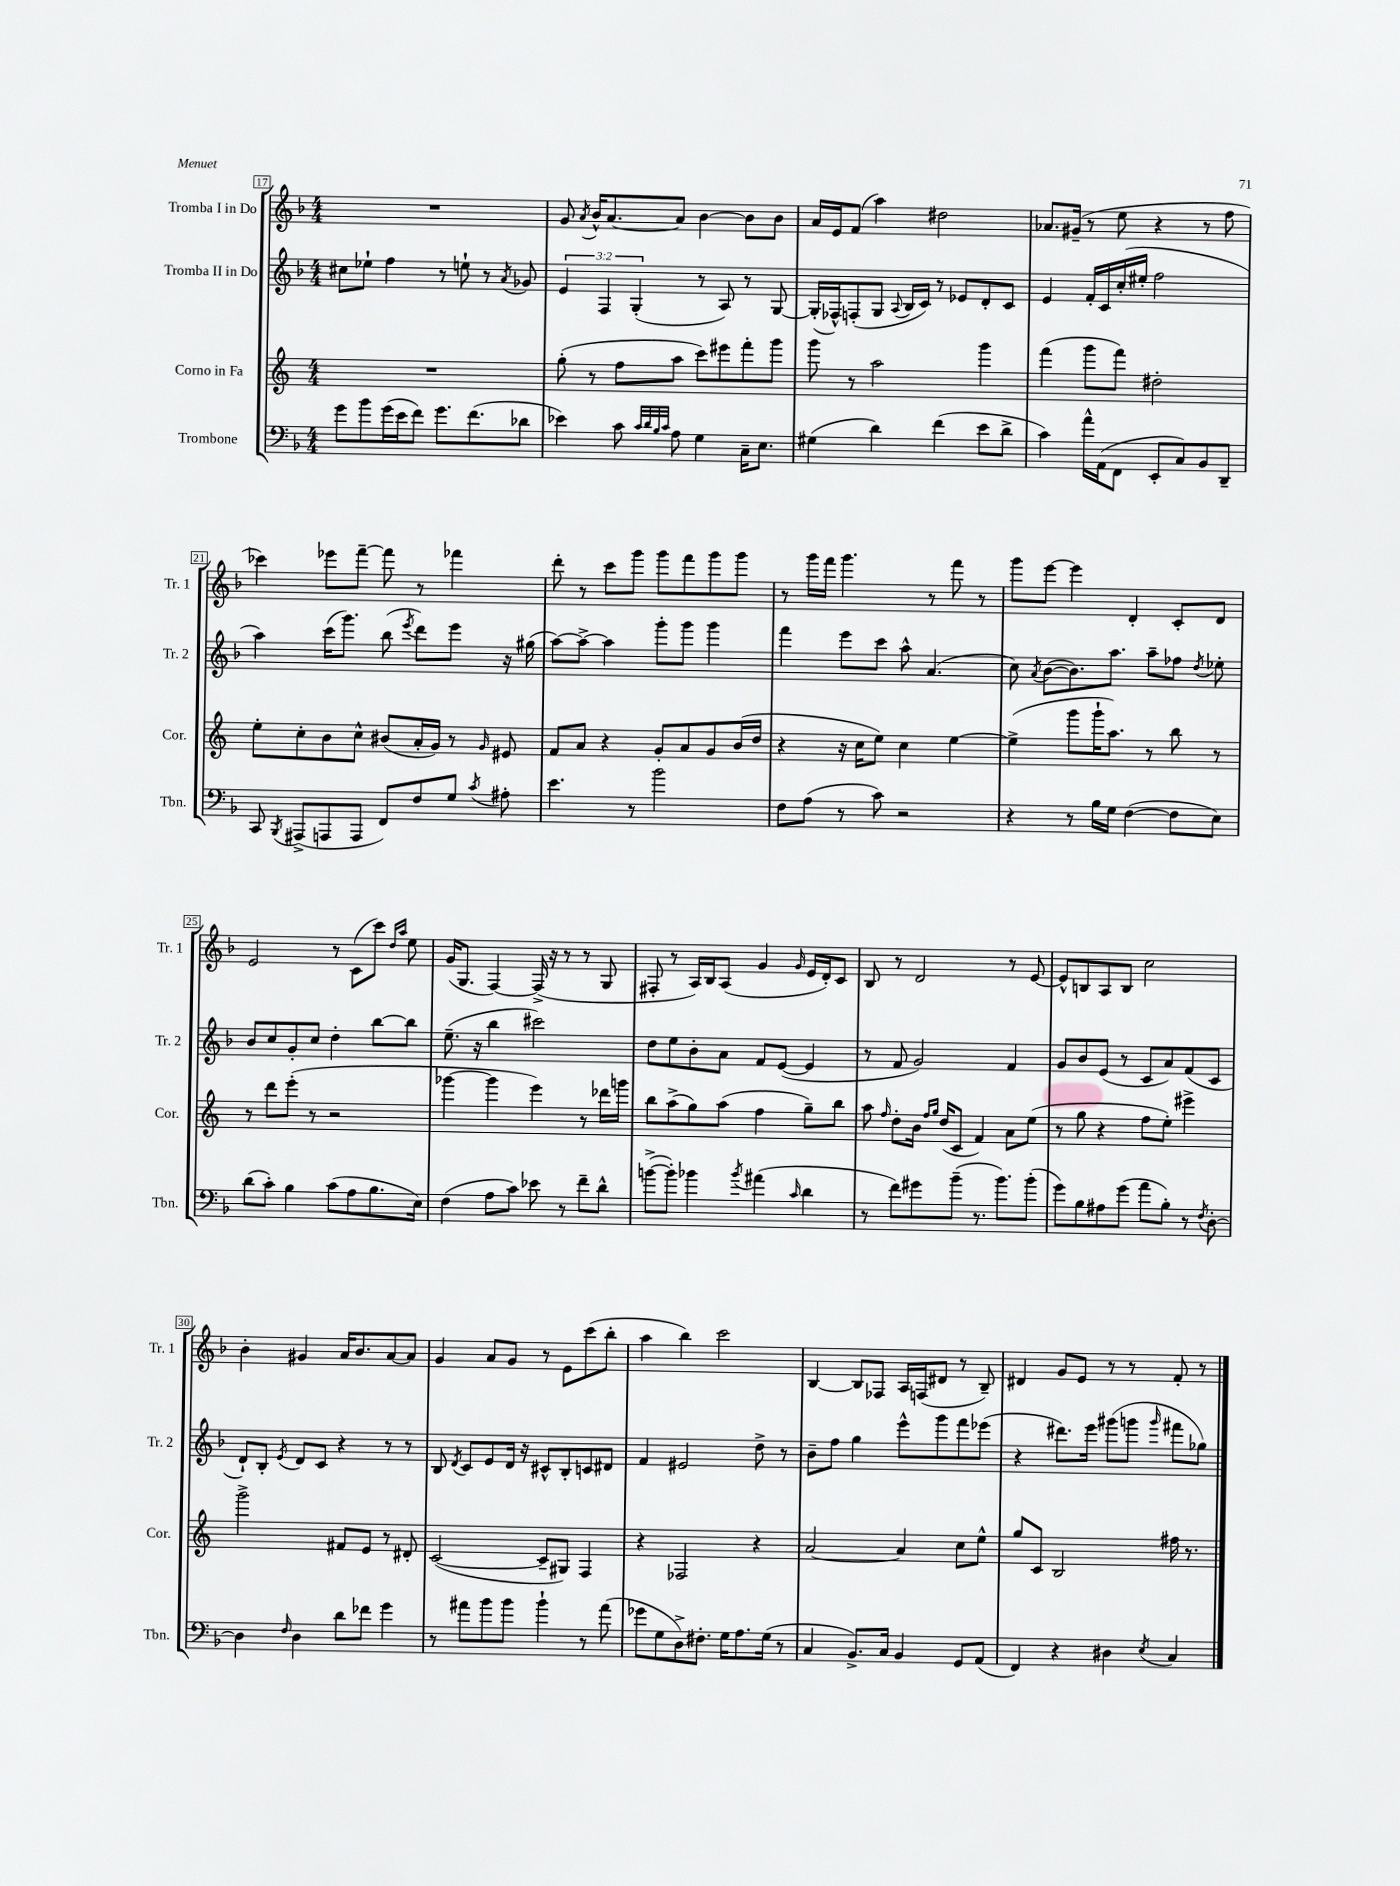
<<
\new StaffGroup <<
\new Staff = "s0" \with { instrumentName = "Tromba I in Do" shortInstrumentName = "Tr. 1" } {
    \clef treble \key f \major \numericTimeSignature \time 4/4
    \autoBeamOff R1 |
    g'8 \acciaccatura { a'8 } bes'16[-^ a'8.~ a'8] bes'4~ bes'8[ bes'8] |
    a'16[ e'16 f'8]( a''4) dis''2 |
    aes'8.[ gis'16]--( r8 e''8 r4 r8 f''8 |
    ces'''4) ees'''8[ f'''8]~-- f'''8 r8 fes'''4 |
    d'''8-. r8 c'''8[ g'''8] g'''8[ f'''8 g'''8 g'''8] |
    r8 g'''16[ f'''16] g'''4. r8 f'''8 r8 |
    g'''8[ e'''8]~ e'''4 d'4-. c'8[-. d'8] |
    e'2 r8 c'8[( c'''8]) \grace { d''16[ a''16] } e''8 |
    g'16[( g8.] f4~) f16->( r16 r8 r8 g8 |
    fis8-. r8 a16[) bes16 a8]( g'4 \grace { g'16 } e'16[ d'16-.) c'8] |
    bes8 r8 d'2 r8 e'8~ |
    e'8[-^ b8 a8 b8] c''2 |
    bes'4-. gis'4 a'16[ bes'8. a'8~ a'8] |
    g'4 a'8[ g'8] r8 e'8[ c'''8( bes''8]-. |
    a''4 bes''4) c'''2 |
    bes4~ bes8[ fes8] a16[ f16( dis'8] r8 bes8--) |
    dis'4 g'8[ e'8] r8 r8 f'8-. r8 \bar "|." |
}
\new Staff = "s1" \with { instrumentName = "Tromba II in Do" shortInstrumentName = "Tr. 2" } {
    \clef treble \key f \major \numericTimeSignature \time 4/4 \override Staff.TupletNumber.text = #tuplet-number::calc-fraction-text
    \autoBeamOff cis''8[ ees''8]-! f''4 r8 e''8-! r8 \acciaccatura { a'8 } ges'8 |
    \tuplet 3/2 { e'4 f4 g4-.( } r8 a8) r8 g8~ |
    g16[-.( fes16-^) f8-.( g8] \appoggiatura { a8 } bes16[ c'16]) r8 ees'8[ d'8-. c'8] |
    e'4 f'16[-. c'16 c''16-.( eis''16]-. f''2 |
    a''4) c'''16[( g'''8.]) bes''8( \acciaccatura { e'''8 } d'''8[) e'''8] r16 gis''16( |
    a''8[~) a''8]~-> a''4 g'''8[-. g'''8] g'''4 |
    f'''4 e'''8[ c'''8] a''8-^ a'4.( |
    c''8) \acciaccatura { a'8 } bes'8[~( bes'8.) a''8.] a''8[-- fes''8] \acciaccatura { d''8 } ees''8-. |
    bes'8[ c''8 g'8-. c''8] d''4-. bes''8[~ bes''8] |
    e''8.--( r16 bes''4 cis'''2) |
    d''8[ e''8 bes'8-. a'8] f'8[ e'8]~( e'4 |
    r8 f'8 g'2) f'4 |
    g'8[ bes'8 e'8]( r8 c'8[ a'8) f'8( c'8] |
    d'8[-!) bes8]-. \acciaccatura { e'8 } d'8[ c'8] r4 r8 r8 |
    bes8 \acciaccatura { d'8 } c'8[ e'8 d'16] r16 cis'8[-^ bes8-. c'8 dis'8] |
    f'4 eis'2 d''8-> r8 |
    bes'8[-- f''8] g''4 e'''8[-^ g'''8 f'''8 ees'''8]( |
    r4 dis'''8.[) e'''16] gis'''8[( g'''8] \grace { g'''16 } fis'''8[ ges''8]) \bar "|." |
}
\new Staff = "s2" \with { instrumentName = "Corno in Fa" shortInstrumentName = "Cor." } {
    \clef treble \key c \major \numericTimeSignature \time 4/4
    \autoBeamOff R1 |
    g''8-.( r8 f''8[ a''8] c'''8[) eis'''8 f'''8-. g'''8] |
    g'''8 r8 a''2 g'''4 |
    f'''4( g'''8[ f'''8]) dis''2-. |
    e''8[-. c''8-. b'8 c''8]-^ bis'8[( a'16-. g'16]) r8 \grace { g'16 } eis'8 |
    f'8[ a'8] r4 g'8[-. a'8 g'8 b'16( d''16] |
    r4 r16 c''16[ e''8]) c''4 e''4~ |
    e''4->( g'''8[ g'''16-! a''8.]) r8 b''8 r8 |
    r8 d'''8[ e'''8]-.( r8 r2 |
    ges'''4~ ges'''4 e'''4) r8 des'''16[ g'''16] |
    b''8[ a''8->( g''8) a''8]( f''4 g''8[--) b''8] |
    a''8 \grace { f''16 } d''8[-. b'16] \grace { f''16[ g''16] } d''16[( c'8] f'4) a'8[ e''8]( |
    r8 g''8 r4 f''8[ e''8]-.) eis'''4-> |
    g'''2-> fis'8[ e'8] r8 dis'8-. |
    c'2~( c'8[-- gis8]) f4 |
    r4 fes2 r4 |
    a'2~ a'4 c''8[ e''8]-^ |
    g''8[ c'8] b2 fis''16 r8. \bar "|." |
}
\new Staff = "s3" \with { instrumentName = "Trombone" shortInstrumentName = "Tbn." } {
    \clef bass \key f \major \numericTimeSignature \time 4/4
    \autoBeamOff g'8[ bes'8 g'16( e'16 f'8]) g'8.[ f'8.( des'8] |
    ees'4) c'8 \grace { c'32[ d'32 bes32 c'32] } a8 g4 c16[-- e8.] |
    gis4( d'4) f'4( e'8[ d'8]-> |
    c'4) a'16[-^ a,16( f,8] e,8[-. c8) bes,8 d,8]-- |
    c,8 \acciaccatura { bes,,8 } ais,,8[->( a,,8 a,,8] f,8[) f8 g8] \acciaccatura { c'8 } ais8-. |
    e'4. r8 bes'2 |
    f8[ a8]( r8 c'8) r2 |
    r4 r8 bes16[ g16] f4~( f8[ e8]) |
    d'8[( c'8]-.) bes4 c'8[( a8 bes8. e16]) |
    f4( a8[ c'8]) ees'8 r8 f'8[-- d'8]-^ |
    b'8[~->( b'8]-.) bes'4 \acciaccatura { bes'8 } ais'4( \grace { c'16 } d'4 |
    r8 f'8[) gis'8 bes'8]--( r8. bes'8.[) bes'8]-.( |
    g'8[) bes8 ais8 g'8]( a'8[ bes8]-.) r8 \acciaccatura { f8 } d8~-. |
    d4 \grace { f16 } d4 d'8[ fes'8] g'4 |
    r8 ais'8[ bes'8 bes'8] bes'4-! r8 ais'8( |
    ges'8[ g8 d8->) fis8.]-. g16[ a8. g16]( r8 |
    c4 bes,8.[->) c16] bes,4 g,8[ a,8]( |
    f,4) r4 dis4 \acciaccatura { e8 } c4 \bar "|." |
}
>>
>>
\layout { \context { \Score currentBarNumber = #17 \override BarNumber.stencil = #(make-stencil-boxer 0.1 0.3 ly:text-interface::print) } }
